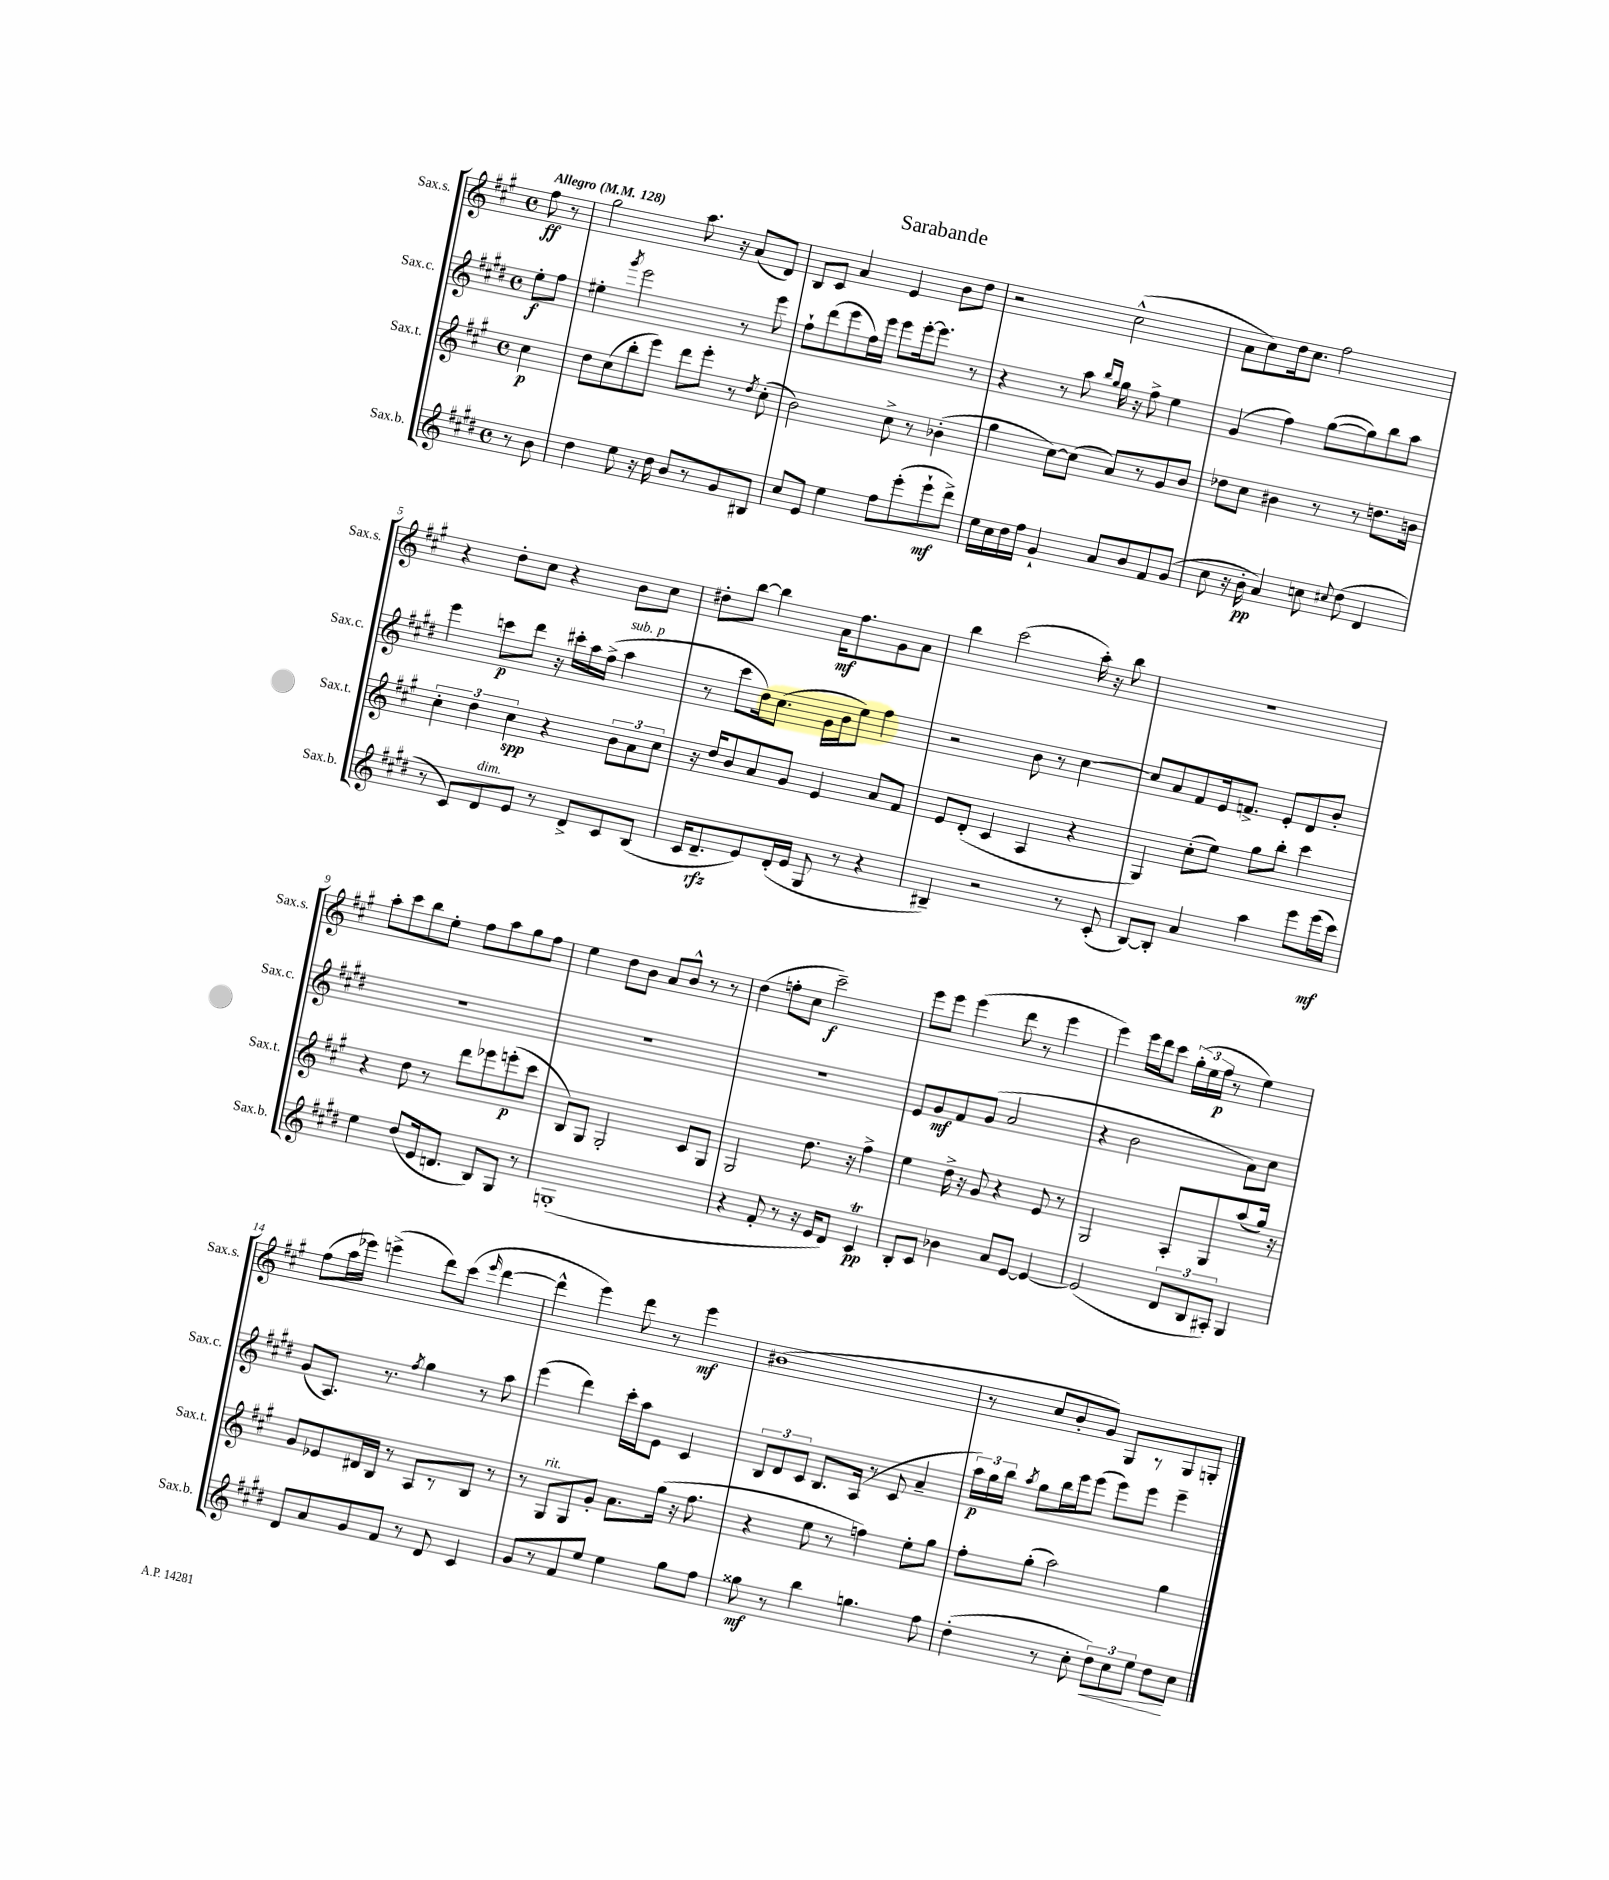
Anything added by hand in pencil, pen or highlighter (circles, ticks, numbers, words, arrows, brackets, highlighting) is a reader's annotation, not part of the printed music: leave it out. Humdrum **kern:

**kern	**kern	**kern	**kern
*staff4	*staff3	*staff2	*staff1
*clefG2	*clefG2	*clefG2	*clefG2
*k[f#c#g#d#]	*k[f#c#g#]	*k[f#c#g#d#]	*k[f#c#g#]
*M4/4	*M4/4	*M4/4	*M4/4
*met(c)	*met(c)	*met(c)	*met(c)
*MM128	*MM128	*MM128	*MM128
8r	4cc#\	8ee'\L	8ff#\
8b\	.	8ff#\J	8r
=	=	=	=
4dd#\	8dd\L	4ee#'\	2gg#\
.	(8cc#\	.	.
.	.	8qggg#/	.
8ee\	8bb'\	2eee\	.
16r	8eee\J)	.	.
16dd#\	.	.	.
8b/L	8ddd\L	.	8.aa\
8r	8eee'\J	.	.
.	.	.	16r
8g#/	8r	8r	(8a/L
.	8qdd/	.	.
8B#/J	(8cc#'\	8eee\	8d/J)
=	=	=	=
8cc#/L	2b\)	8ff#`\L	8B/L
8e/J	.	(8ddd#\	8c#/J
4ee\	.	8eee\	4a/
.	.	16ff#\L)	.
.	.	16eee\JJ	.
8ff#\L	8cc#^\	8eee\L	4e/
(8eee'\	8r	[16eee'\k	.
.	.	8.eee\]J	.
8eee`\	(4b-'\	.	8b\L
8ddd#^\J)	.	8r	8dd\J
=	=	=	=
16ee\LL	4gg#\	4r	2r
16cc#\	.	.	.
16dd#\	.	.	.
16ff#\JJ	.	.	.
4g#`/	[8cc#\L)	8r	.
.	(8cc#\]J	8aa\	.
.	.	16qqbb/LL	.
.	.	16qqgg#/JJ	.
8a/L	8a/L)	16gg#\	(2cc#^^\
.	.	16r	.
8b/	8r	8ff#^\	.
8f#/	8g#/	4ee\	.
(8g#/J	8b/J	.	.
=	=	=	=
8cc#\	8dd-\L	(4g#/	8a\L
16r	8cc#\J	.	8cc#\)
16b'\	.	.	.
4a/)	4b#\	4ff#\)	16dd\k
.	.	.	8.cc#\J
8cc\	8r	([8gg#\L	2ff#\
8qqcc#/	.	.	.
(8dd#\	8r	8gg#\])	.
4d#/	8.dd\L	8bb\	.
.	.	8aa\J	.
.	16b\Jk	.	.
=	=	=	=
8r	6cc#'\	4eee\	4r
8c#/L)	.	.	.
.	6dd\	.	.
8d#/	.	8ccc\L	8dd'\L
.	6cc#\	.	.
8e/J	.	8ddd#\J	8cc#\J
8r	4r	16r	4r
.	.	16ccc#'\LL	.
8d#^/L	.	16aa\	.
.	.	(16ff#^\JJ	.
8c#/	12b\L	4aa\	8b\L
.	12a\	.	.
(8B/J	.	.	8cc#\J
.	12cc#\J	.	.
=	=	=	=
16c#/LK	16r	8r	8dd#'\L
8.d#~/	16dd/LK	.	.
.	8b/	8ccc#\L	[8bb\J
8e/)	8a/	16dd#\k)	4bb\]
.	.	(8.cc#\J	.
(16d#'/L	8g#/J	.	.
16e/JJ	.	.	.
8G#/	4e/	16g#\LL	16a\LK
.	.	16b\J	8.ff#\
8r	.	8ee\J)	.
4r	8a/L	4ff#\	8g#\
.	8f#/J	.	8a\J
=	=	=	=
4B#~/)	8e/L	2r	4bb\
.	(8d'/J	.	.
2r	4c#/	.	(2ccc#\
.	4A/	8b\	.
.	.	8r	.
8r	4r	[4cc#\	16aa'\)
.	.	.	16r
(8c#'/	.	.	8bb\
=	=	=	=
[8B/L)	4G#/)	8cc#/]L	1r
8B'/]J	.	8a/	.
4a/	(8cc#'\L	8f#/	.
.	8ee\J)	16e/k	.
.	.	8.f^/J	.
4aa\	8gg#\L	.	.
.	8bb'\J	8e'/L	.
8eee\L	4ccc#\	8d#/	.
(16eee\L	.	8b'/J	.
16ccc#\JJ)	.	.	.
=	=	=	=
4ee\	4r	1r	8aa'\L
.	.	.	8ccc#\
(8dd#/L	8dd\	.	8bb\
16e/k	8r	.	8ee'\J
8.d/J	.	.	.
.	8ddd\L	.	8ff#\L
8B/L)	8eee-\	.	8aa\
8G#/J	(8eee'\	.	8gg#\
8r	8ccc#\J	.	8ff#\J
=	=	=	=
(1G'	8B/L)	1r	4ee\
.	8G#/J	.	.
.	2G#'/	.	8dd\L
.	.	.	8b\J
.	.	.	8a/L
.	.	.	8b^^/J
.	8c#/L	.	8r
.	8G#/J	.	8r
=	=	=	=
4r	2G#/	1r	(4dd\
8f#'/	.	.	8ff'\L
8r	.	.	8cc#\J
16r	8.dd\	.	2ccc#~\)
16e/LK	.	.	.
8d#/J)	.	.	.
.	16r	.	.
4c#/	4ff#^\	.	.
=	=	=	=
8B'/L	4ee\	8e/L	8eee\L
8c#/J	.	8g#/	8eee\J
4b-\	16dd^\	8f#/	(4eee\
.	16r	.	.
.	8g#/	(8g#/J	.
8a/L	4r	2a/	8ddd\
[8e/J	.	.	8r
4e/_	8e/	.	4eee\
.	8r	.	.
=	=	=	=
(2e/]	2G#/	4r	4eee\)
.	.	2b\	16eee\LL
.	.	.	16ddd\J
.	.	.	8ccc#\J
12d#/L	8A'/L	.	(24gg#'\LL
.	.	.	24ee\
12B/	.	.	24ff#\JJ
.	8G#/	.	8r
12A#'/J)	.	.	.
4G#/	(8aa/	8a\L)	4ee\)
.	16gg#/Jk)	8cc#\J	.
.	16r	.	.
=	=	=	=
8d#/L	8g#/L	(8g#/L	(8ff#\L
8a/	8e-/	8.A/J)	16aa\L
.	.	.	16eee-\JJ)
8g#/	16d#/L	.	(4eee^\
.	16B/JJ	8.r	.
8f#/J	8r	.	.
.	.	8qff#/	.
8r	8A/L	4gg#\	8ddd\L)
8d#/	8r	.	(8ccc#\J
.	.	.	16qqeee/
4c#/	8B/J	8r	[4ddd\
.	8r	8aa\	.
=	=	=	=
8g#/L	8r	(4eee\	4ddd^^\]
8r	8G#/L	.	.
8f#/	8G#/	4ddd#\)	4eee\)
8ee/J	8g#'/J	.	.
4ee\	8.a\L	16ccc#'\LL	8ddd\
.	.	16aa\J	.
.	.	8e\J	8r
.	(16gg#\Jk	.	.
8gg#\L	16r	4c#/	4eee\
.	8.ff#\	.	.
8ff#\J	.	.	.
=	=	=	=
8gg##\	4r	12B/L	(1b#
.	.	12d#/	.
8r	.	.	.
.	.	12c#/J	.
4bb\	8ee\	8.B/L	.
.	8r	.	.
.	.	(16A/Jk	.
4.gg\	4ff\)	8r	.
.	.	8c#/	.
.	8ee'\L	4a~/	.
8ff#\	8gg#\J	.	.
=	=	=	=
(4dd#'\	8ff#'\L	24aa\LL)	8r
.	.	24gg#\	.
.	.	24bb\JJ	.
.	.	8qaa/	.
.	(8gg#'\J	8gg#\L	8cc#/L
8r	2aa\)	16bb\L	8b'/
.	.	16eee\J	.
8cc#'\	.	(8eee\J	8g#/J)
12dd#\L)	.	8eee\L)	8G#/L
12cc#\	.	.	.
.	.	8eee\J	8r
12ee\J	.	.	.
8dd#\L	4gg#\	4eee~\	8G#/
8cc#\J	.	.	8G'/J
==	==	==	==
*-	*-	*-	*-
